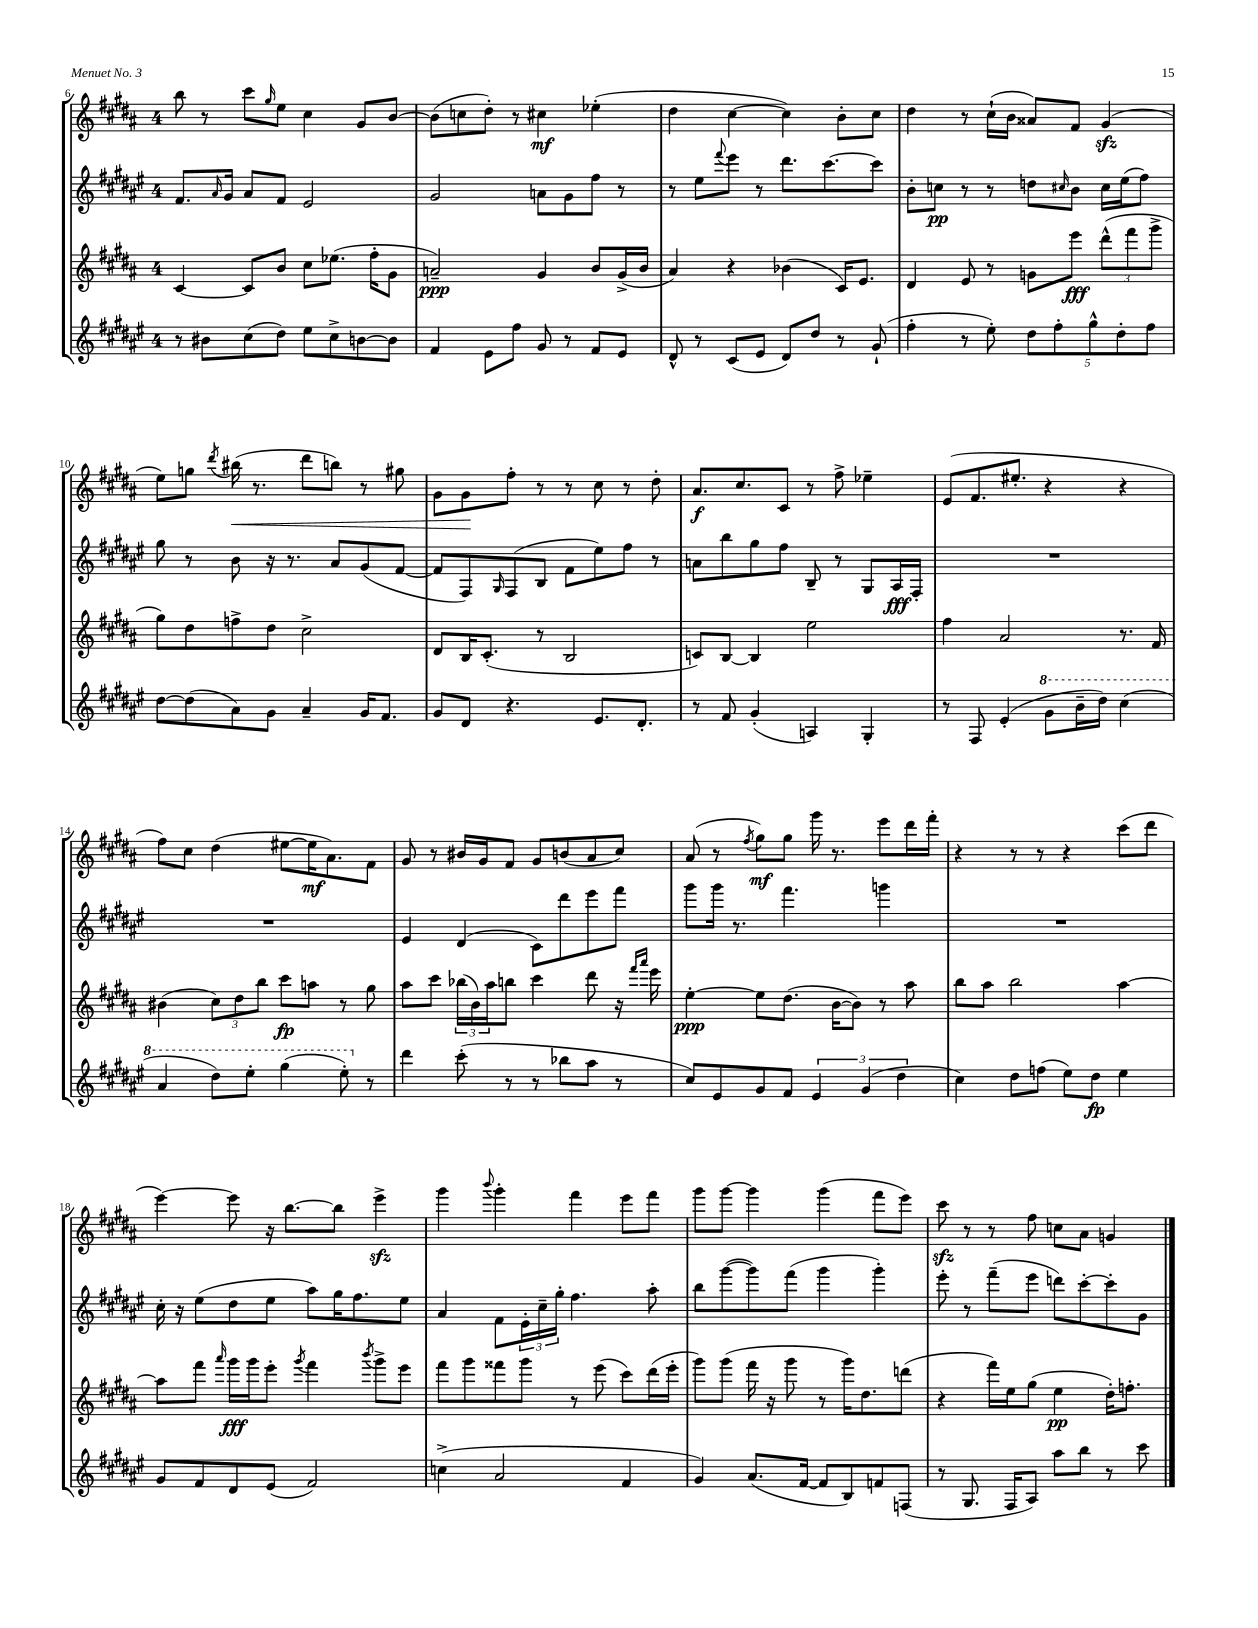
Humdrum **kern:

**kern	**kern	**kern	**kern
*staff4	*staff3	*staff2	*staff1
*clefG2	*clefG2	*clefG2	*clefG2
*k[f#c#g#d#a#e#]	*k[f#c#g#d#a#]	*k[f#c#g#d#a#e#]	*k[f#c#g#d#a#]
*M4/4	*M4/4	*M4/4	*M4/4
8r	[4c#	8.f#	8bb
8b#	.	.	8r
.	.	16qqa#	.
.	.	16g#	.
(8cc#	8c#]	8a#	8ccc#
.	.	.	16qqgg#
8dd#)	8b	8f#	8ee
8ee#	8cc#	2e#	4cc#
8cc#^	(8.ee-	.	.
[8b	.	.	8g#
.	16ff#'	.	.
8b]	8g#	.	[8b
=	=	=	=
4f#	2a~)	2g#	(8b]
.	.	.	8cc
8e#	.	.	8dd#')
8ff#	.	.	8r
8g#	4g#	8a	4cc#
8r	.	8g#	.
8f#	8b	8ff#	(4ee-'
8e#	(16g#^	8r	.
.	16b	.	.
=	=	=	=
8d#^^	4a#)	8r	4dd#
8r	.	8ee#	.
.	.	8qqfff#	.
(8c#	4r	8eee#	[4cc#
8e#	.	8r	.
8d#)	(4b-	8.ddd#	4cc#])
8dd#	.	.	.
.	.	[8.ccc#	.
8r	16c#)	.	8b'
.	8.e	.	.
(8g#`	.	8ccc#]	8cc#
=	=	=	=
4ff#'	4d#	8b'	4dd#
.	.	8cc	.
8r	8e	8r	8r
8ee#')	8r	8r	(16cc#`
.	.	.	16b
10dd#	8g	8dd	8a##)
10ff#'	.	.	.
.	.	16qqcc#	.
.	8eee	8b	8f#
10gg#^^	.	.	.
.	(12ddd#^^	16cc#	(4g#
10dd#'	.	.	.
.	.	(16ee#	.
.	12fff#	.	.
.	.	8ff#)	.
10ff#	.	.	.
.	12ggg#^	.	.
=	=	=	=
[8dd#	8gg#)	8gg#	8ee)
(8dd#]	8dd#	8r	8gg
.	.	.	8qddd#
8a#)	8ff^	8b	(16bb#
.	.	.	8.r
8g#	8dd#	16r	.
.	.	8.r	.
4a#~	2cc#^	.	8ddd#
.	.	8a#	8bb)
16g#	.	(8g#	8r
8.f#	.	.	.
.	.	[8f#	8gg#
=	=	=	=
8g#	8d#	8f#]	8g#
8d#	16B	8F#)	8g#
.	(8.c#'	.	.
.	.	16qqG#	.
4.r	.	(8F#	8ff#'
.	8r	8B	8r
.	2B	8f#	8r
8.e#	.	8ee#)	8cc#
.	.	8ff#	8r
8.d#'	.	.	.
.	.	8r	8dd#'
=	=	=	=
8r	8c)	8a	8.a#
8f#	[8B	8bb	.
.	.	.	8.cc#
(4g#'	4B]	8gg#	.
.	.	8ff#	8c#
4A)	2ee	8B~	8r
.	.	8r	8ff#^
4G#'	.	8G#	4ee-~
.	.	16A#	.
.	.	16F#'	.
=	=	=	=
8r	4ff#	1r	(8e
8F#	.	.	8.f#
(4e#'	2a#	.	.
.	.	.	8.ee#'
8gg#	.	.	4r
16bb~	.	.	.
16ddd#)	.	.	.
(4ccc#	8.r	.	4r
.	16f#	.	.
=	=	=	=
4aa#	(4b#	1r	8ff#)
.	.	.	8cc#
8ddd#)	12cc#)	.	(4dd#
.	12dd#	.	.
8eee#'	.	.	.
.	12bb	.	.
(4ggg#	8ccc#	.	[8ee#
.	8aa	.	16ee#]
.	.	.	8.a#)
8eee#')	8r	.	.
8r	8gg#	.	8f#
=	=	=	=
4ddd#	8aa#	4e#	8g#
.	8ccc#	.	8r
(8ccc#'	(24bb-	(4d#	16b#
.	24b)	.	.
.	.	.	16g#
.	24aa#	.	.
8r	8bb	.	8f#
8r	4ccc#	8c#)	8g#
8bb-	.	8ddd#	(8b
8aa#	8ddd#	8eee#	8a#
8r	16r	8fff#	8cc#)
.	16qqfff#	.	.
.	16qqaaa#	.	.
.	16eee	.	.
=	=	=	=
8cc#)	[4ee'	8ggg#	(8a#
8e#	.	16ggg#	8r
.	.	8.r	.
.	.	.	8qff#
8g#	8ee]	.	8gg#)
8f#	(8.dd#	4.fff#	8gg#
6e#	.	.	16ggg#
.	[16b	.	8.r
.	8b])	.	.
(6g#	.	.	.
.	8r	4ggg	8eee
6dd#	.	.	.
.	8aa#	.	16ddd#
.	.	.	16fff#'
=	=	=	=
4cc#)	8bb	1r	4r
.	8aa#	.	.
8dd#	2bb	.	8r
(8ff	.	.	8r
8ee#)	.	.	4r
8dd#	.	.	.
4ee#	[4aa#	.	(8ccc#
.	.	.	8ddd#
=	=	=	=
8g#	8aa#]	16cc#'	[4eee)
.	.	16r	.
8f#	8fff#	(8ee#	.
.	16qqaaa#	.	.
8d#	16ggg#	8dd#	8eee]
.	16ggg#	.	.
(8e#	8eee'	8ee#	16r
.	.	.	[8.bb
.	8qggg#	.	.
2f#)	4fff#	8aa#)	.
.	.	16gg#	8bb]
.	.	8.ff#	.
.	8qbbb	.	.
.	8ggg#^	.	4eee^
.	8eee	8ee#	.
=	=	=	=
(4cc^	8fff#	4a#	4ggg#
.	8ggg#	.	.
.	.	.	8qqbbb
2a#	8fff##	8f#	4ggg#'
.	8ggg#	24e#'	.
.	.	24cc#~	.
.	.	24gg#'	.
.	8r	4.ff#	4fff#
.	(8eee	.	.
4f#	8ccc#)	.	8eee
.	(16ddd#	8aa#'	8fff#
.	16eee'	.	.
=	=	=	=
4g#)	8ggg#)	8bb	8ggg#
.	(8ggg#	([8ggg#	[8ggg#
(8.a#	16fff#	8ggg#])	4ggg#]
.	16r	.	.
.	8ggg#	(8fff#	.
[16f#	.	.	.
8f#]	8r	4ggg#	(4ggg#
8B)	16ggg#)	.	.
.	8.dd#	.	.
8f	.	4ggg#')	8fff#
(8F	(8ddd	.	8eee)
=	=	=	=
8r	4r	8eee#'	8ccc#
8.G#	.	8r	8r
.	16fff#)	(8fff#~	8r
16F#	16ee	.	.
8A#)	(8gg#	8eee#	8ff#
8aa#	4ee	8ddd)	8cc
8bb	.	[8ccc#'	8a#
8r	16dd#')	8ccc#']	4g
.	8.ff'	.	.
8ccc#	.	8g#	.
==	==	==	==
*-	*-	*-	*-
